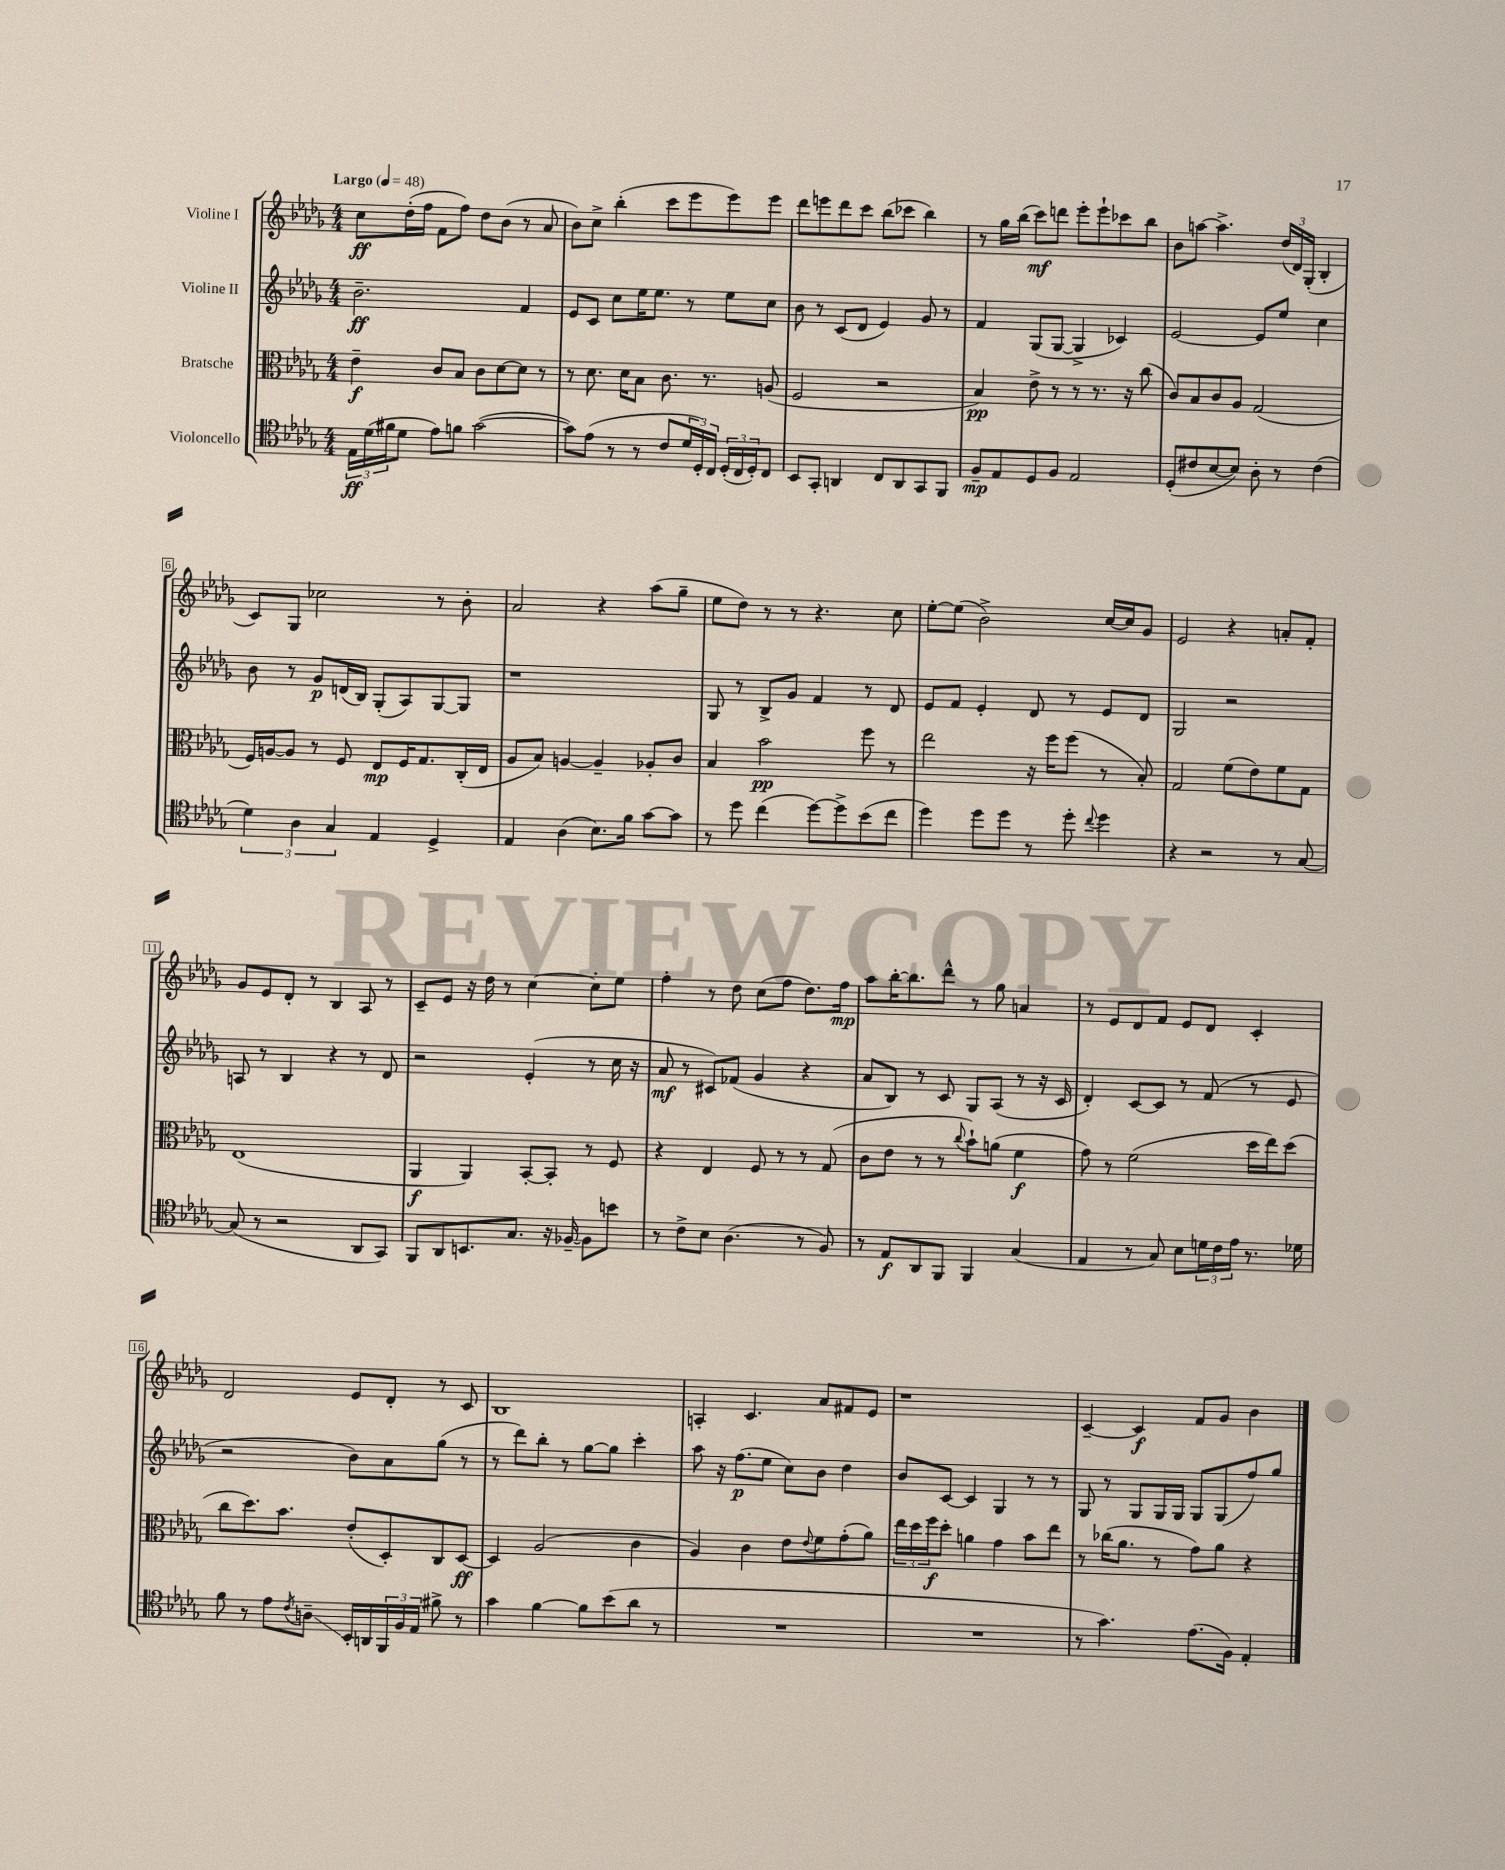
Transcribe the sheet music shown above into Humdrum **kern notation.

**kern	**kern	**kern	**kern
*staff4	*staff3	*staff2	*staff1
*clefC4	*clefC3	*clefG2	*clefG2
*k[b-e-a-d-g-]	*k[b-e-a-d-g-]	*k[b-e-a-d-g-]	*k[b-e-a-d-g-]
*M4/4	*M4/4	*M4/4	*M4/4
*MM48	*MM48	*MM48	*MM48
24E-	4e-~	2.b-~	8cc
(24d-	.	.	.
24f#	.	.	.
8d-	.	.	(16dd-'
.	.	.	16ff
8e-)	8c	.	8f
8f	8B-	.	8ff)
([2g-	8c	.	8dd-
.	[8d-	.	(8b-
.	8d-]	4f	8r
.	8r	.	8a-
=	=	=	=
8g-])	8r	8e-	8b-)
(8e-	8.d-	8c	8cc^
8r	.	8cc	(4bb-'
.	16d-	.	.
8r	8B-	16ee-	.
.	.	8.ee-	.
8c	8.c	.	8ccc
24d-	.	8r	8eee-
24D-')	.	.	.
.	8.r	.	.
24C	.	.	.
(24D-'	.	8ee-	8eee-)
24C	.	.	.
24D-')	.	.	.
8C	(8A	8cc	8eee-
=	=	=	=
8BB-	2F	8b-	8ddd-
8GG-'	.	8r	8eee
4AA	.	(8c	8ddd-
.	.	8d-	8ccc
8C	2r	4e-)	(8bb-
8AA	.	.	8ccc-
8GG-	.	8g-	4bb-)
8FF	.	8r	.
=	=	=	=
8F~	4B-)	4f	8r
8E-	.	.	16gg-
.	.	.	(16bb-
8D-	8e-^	(8G-	8ccc)
8F	8r	[8G-	8ddd
2E-	8r	4G-^]	8eee-'
.	8.r	.	8eee-`
.	.	4c-)	8ccc-
.	16r	.	.
.	(8cc	.	8bb-
=	=	=	=
(8D-'	8c)	[2e-	8b-
8c#	8B-	.	[8aa
[8B-	8c	.	4.aa^]
8B-])	8A-	.	.
8A-'	(2G-	8e-]	.
8r	.	8ee-	(24dd-
.	.	.	24d-)
.	.	.	(24G-'
(4c#	.	4cc	4B-'
=	=	=	=
6d-)	16F)	8b-	8c)
.	[16A	.	.
.	8A]	8r	8G-
6A-	.	.	.
.	8r	8g-	2cc-
6G-	.	.	.
.	8F	(16d	.
.	.	16B-)	.
4E-	8E-	(8G-'	.
.	16F	8A-)	.
.	8.G-	.	.
4D-^	.	[8G-	8r
.	(16C'	8G-]	8b-'
.	16E-	.	.
=	=	=	=
4E-	8A-	1r	2a-
.	8B-)	.	.
(4A-	[4A	.	.
8.B-)	4A~]	.	4r
16f	.	.	.
[8g-	8A-'	.	(8aa-
8g-]	8c	.	8gg-~
=	=	=	=
8r	4B-	8G-	8ee-
8dd-	.	8r	8dd-)
(4cc	2b-	8B-^	8r
.	.	8g-	8r
[8dd-)	.	4f	4.r
8dd-^]	.	.	.
(8b-	8ff	8r	.
8cc	8r	8d-	8cc
=	=	=	=
4dd-)	2ee-	8e-	[8ee-'
.	.	8f	(8ee-]
8dd-	.	4e-'	2b-^)
8dd-	.	.	.
8r	16r	8d-	.
.	16ff	.	.
8dd-'	(8ff	8r	.
8qqcc	.	.	.
4dd-	8r	8e-	[16cc
.	.	.	16cc]
.	8B-')	8d-	8g-
=	=	=	=
4r	2G-	2G-	2e-
2r	.	.	.
.	(8f	2r	4r
.	8e-)	.	.
8r	8f	.	8a'
[8G-	8G-	.	8f'
=	=	=	=
(8G-]	(1E-	8A	8g-
8r	.	8r	8e-
2r	.	4B-	8d-'
.	.	.	8r
.	.	4r	4B-
8AA-	.	8r	8A-
8GG-)	.	8d-	8r
=	=	=	=
8FF	4AA-	2r	8c~
8AA-	.	.	8e-
8.BB	4AA-)	.	16r
.	.	.	16dd-
.	.	.	8r
8.G-	.	.	.
.	[8BB-'	(4e-'	[4cc
16r	8BB-']	.	.
[16F-~	.	.	.
8F-]	8r	8r	8cc']
8b	8F	16cc	8ee-
.	.	16r	.
=	=	=	=
8r	4r	8a-	4ff'
8c^	.	8r	.
8B-	4E-	8c#)	8r
(4.A-	.	(8f-	8dd-
.	8F	4g-	(8cc
.	8r	.	8ff
8r	8r	4r	8.dd-)
8F)	(8G-	.	.
.	.	.	16ff
=	=	=	=
8r	8c	8a-	8aa-
8E-	8e-	8B-)	[16bb-'
.	.	.	8.bb-]
8AA-	8r	8r	.
8FF	8r	8c	8ddd-^^
.	8qqcc	.	.
4FF	8b-`)	8G-	8r
.	(8a	(8A-	8gg-
(4G-	4f	8r	4a
.	.	16r	.
.	.	16c	.
=	=	=	=
4E-	8g-)	4d-')	8r
.	8r	.	8e-
8r	(2f	[8c	8d-
8G-)	.	8c]	8f
8B-	.	8r	8e-
24d	.	(8f	8d-
24c	.	.	.
24e-	.	.	.
8.r	16dd-	8r	4c'
.	16ee-)	.	.
.	(8dd-	8e-	.
16d-	.	.	.
=	=	=	=
8f	8cc	2r	2d-
8r	8.dd-)	.	.
8e-	.	.	.
.	8.b-	.	.
8qc	.	.	.
8A~	.	.	.
16BB-'	(8e-'	8b-)	8e-
16AA	.	.	.
24FF	8D-')	8a-	8d-'
24F	.	.	.
24E-	.	.	.
8f#^	8C	(8gg-	8r
8r	[8D-	8r	8c
=	=	=	=
4g-	4D-]	8r	1B-
.	.	8ddd-)	.
[4f	(2A-	8bb-'	.
.	.	8r	.
8f]	.	[8gg-	.
(8b-	.	8gg-]	.
8a-	4c	4ccc'	.
8r	.	.	.
=	=	=	=
1r	4A-)	8aa-	4A'
.	.	16r	.
.	.	(8.ff	.
.	4c	.	4.c
.	.	8ee-	.
.	8e-	8cc)	.
.	8qqe-	.	.
.	8f	8b-	8a-
.	(8g-'	4dd-	8f#
.	8a-)	.	8e-
=	=	=	=
1r	24ee-	8b-	1r
.	24dd-	.	.
.	24ff	.	.
.	8dd-'	[8c	.
.	4a	4c]	.
.	4g-	4G-	.
.	8b-	8r	.
.	8ee-	8r	.
=	=	=	=
8r	8r	8G-	[4c~
4.g-)	(16cc-	8r	.
.	8.a-	.	.
.	.	8G-	4c]
.	8r	16G-	.
.	.	16G-	.
(8.e-	8g-)	8G-	8f
.	8a-	(8G-	8g-
16F)	.	.	.
4E-'	4r	8ff)	4b-
.	.	8gg-	.
==	==	==	==
*-	*-	*-	*-
